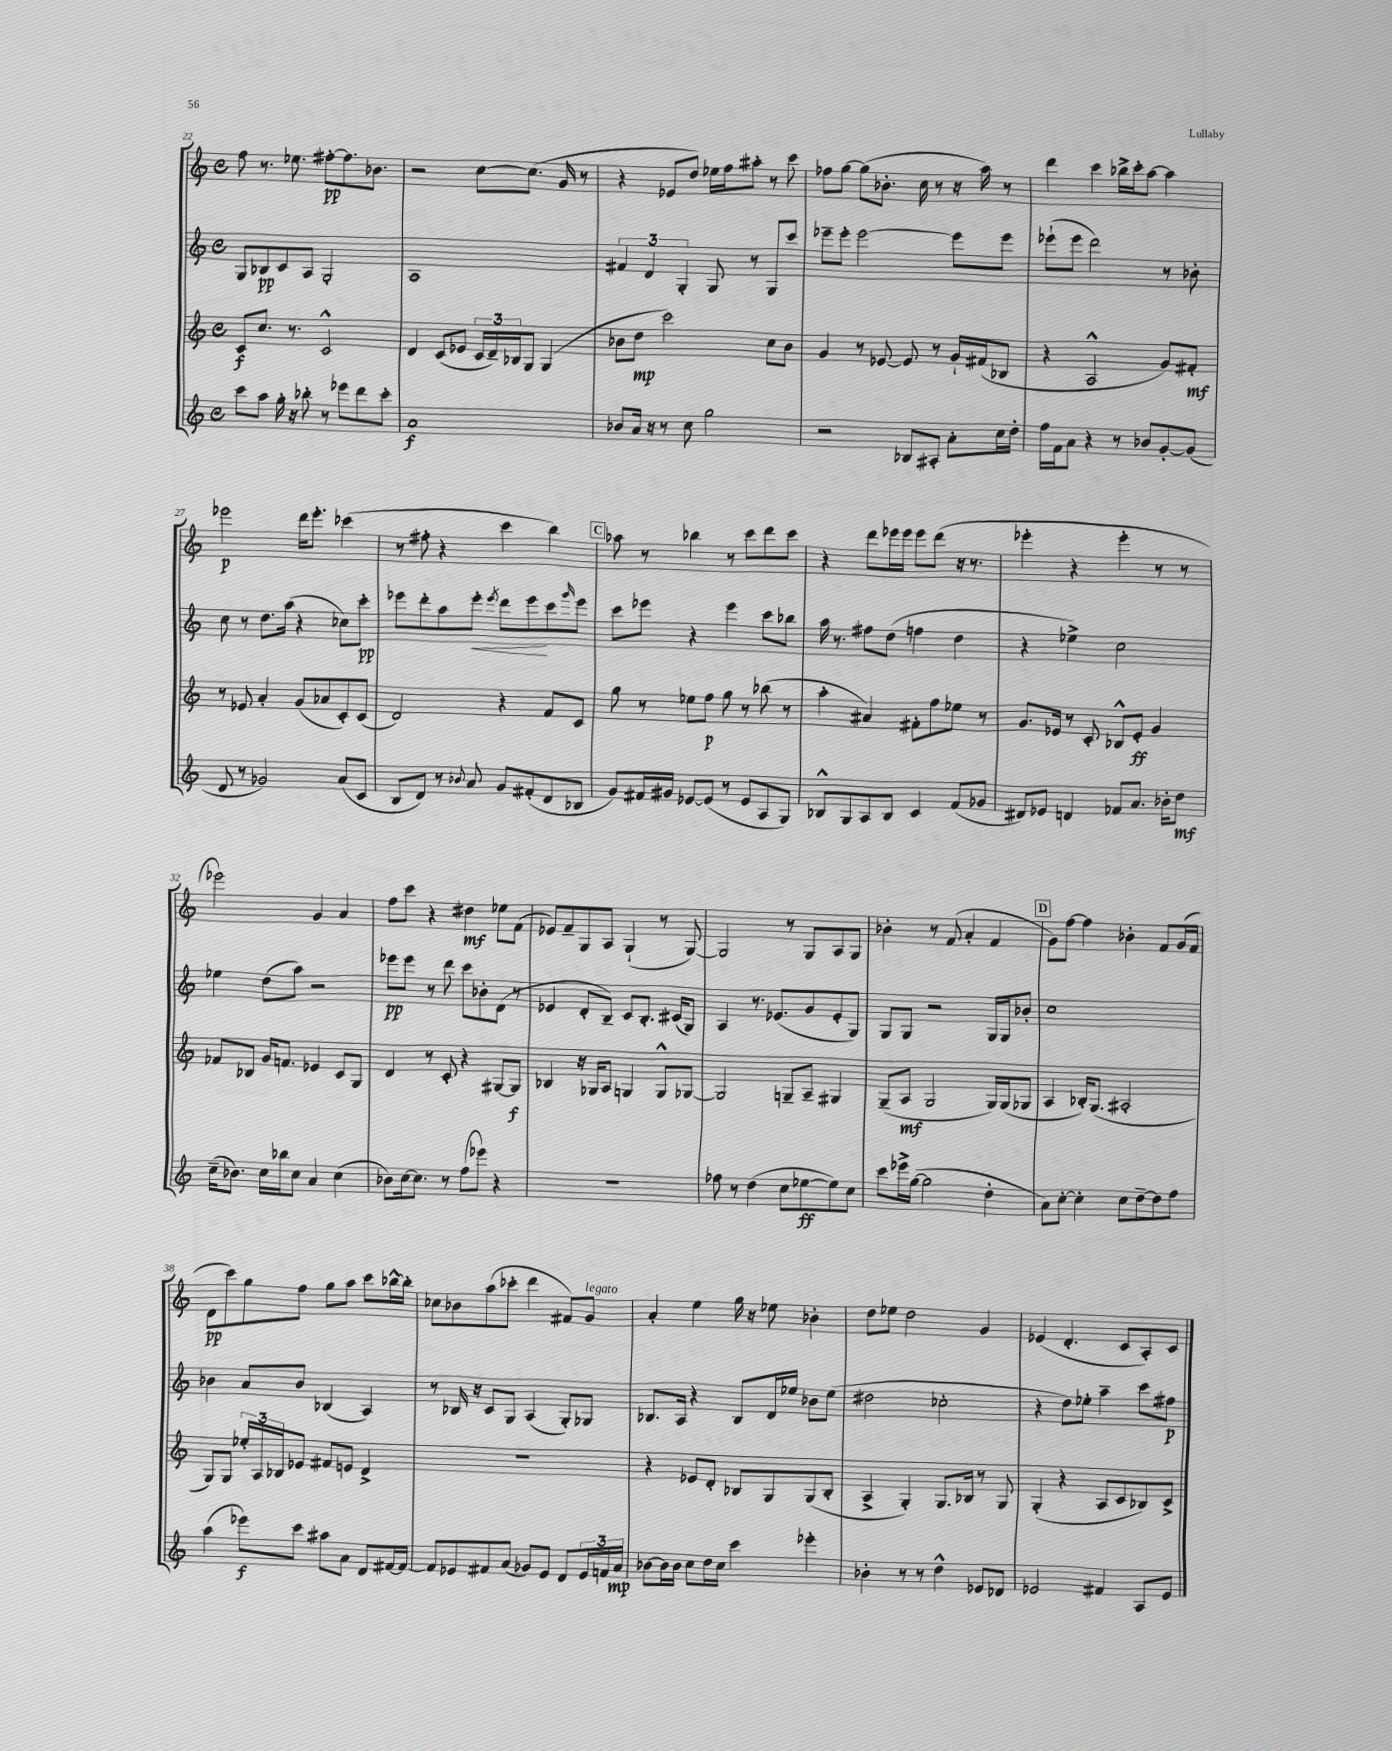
<<
\new StaffGroup <<
\new Staff = "s0" {
    \clef treble \key c \major \defaultTimeSignature \time 4/4
    f''8 r8. ees''8. fis''8~-.\pp fis''8. bes'8. |
    r2 c''8~ c''8.( g'16 r8 |
    r4 ees'8 d''8) ees''16 f''16 ais''8-. r8 c'''8 |
    fes''8 g''8~ g''8( bes'8.-. c''16 r8 r16 a''16) r8 |
    d'''4 c'''4 bes''16-> c'''16-. a''8~ a''4 |
    ees'''2\p d'''16 ees'''8.-. ces'''4( |
    r8 fis''8-. r4 c'''4 b''4) |
    \mark \markup { \box "C" } aes''8 r8 bes''4 r8 c'''8 d'''8 c'''8 |
    r4 d'''8 ees'''16 ees'''16 ees'''8 d'''8( r16 r8. |
    ees'''4-. r4 ees'''4-. r8 r8 |
    ees'''2) g'4 a'4 |
    f''8 c'''8 r4 dis''4\mf ees''8 f'8( |
    ees'8) f'8-- g8 a8 g4-!( r8 g8~) |
    g2 r8 g8 a8 g8 |
    bes'4-. r8 f'8( a'4-. f'4 |
    \mark \markup { \box "D" } g'8) f''8~ f''4 bes'4-. f'8 g'16( f'16 |
    d'8\pp c'''8) g''8 f''8 g''8 a''8 c'''8 bes''16~-^ bes''16-. |
    ces''8 bes'8 a''8( ces'''8-. d'''4 fis'8) g'8^\markup { \italic "legato" } |
    a'4-. e''4 g''16 r16 ees''8 bes'4-. |
    d''8 ees''8 d''2 g'4 |
    ees'4( d'4.-. c'8 a8-.) c'8 \bar "|." |
}
\new Staff = "s1" {
    \clef treble \key c \major \defaultTimeSignature \time 4/4
    g8 bes8\pp c'8 a8 g2-. |
    a1 |
    \tuplet 3/2 { fis'4 d'4 g4-. } g8 r8 g8 c'''8 |
    ees'''8-- ees'''8-. ees'''2~ ees'''8 ees'''8 |
    ees'''8-!( ees'''8 d'''2) r8 bes'8-. |
    c''8 r8 d''8. a''16( r4 ces''8) c'''8-.\pp |
    ees'''8 d'''8-. a''8 ees'''8-.\< \acciaccatura { ees'''8 } d'''8 ees'''8\! c'''8 \grace { g'''16 } ees'''8 |
    \mark \markup { \box "C" } c'''8 ees'''8 r4 ees'''4 c'''8 bes''8 |
    a''16 r8. fis''8 d''8( f''4 d''4 |
    r4 ees''4->) c''2 |
    ees''4 d''8( a''8) r2 |
    ees'''8\pp ees'''8 r8 d'''8 c'''8 bes'8-. d'8( r8 |
    ees'4 d'8-. b8--) c'8 b8.-. cis'16( g8) |
    a4 r8. ees'8.( g'8 ees'8-. g8) |
    g8 g8 r2 g16 g16 bes'8-. |
    \mark \markup { \box "D" } c''1 |
    bes'4 a'8 bes'8 bes4( a4) |
    r8 bes16 r16 c'8 g8 a4( g8-.) ges8 |
    bes8. a16 r4 bes8 d'16 ees''16 bes'8 ees''8( |
    dis''2 ces''2-. |
    r4 d''8) ees''8-. a''4-- c'''8 fis''8\p \bar "|." |
}
\new Staff = "s2" {
    \clef treble \key c \major \defaultTimeSignature \time 4/4
    c'8\f c''8. r8. c'2-^ |
    d'4 c'8( ees'8 \tuplet 3/2 { c'16 d'16--) bes16 } g8 g4( |
    bes'8 d''8\mp c'''2) c''8 bes'8 |
    g'4 r8 ees'8~ ees'8 r8 g'16-! fis'16( bes8 |
    r4 a2-^ g'8) fis'8-.\mf |
    r8 ees'8 a'4-. g'8( aes'8 c'8-.) c'8( |
    d'2) r4 f'8 c'8 |
    \mark \markup { \box "C" } g''8 r8 ees''8 f''8\p g''8 r8 bes''8( r8 |
    a''4-. ais'4) fis'8-. f''8 ees''8 r8 |
    g'8. ees'16 r8 c'8-. bes8-^ ees'8-.\ff g'4 |
    fes'8 bes8 g'16 f'8. ees'4 c'8 g8 |
    d'4 r8 c'8-. r4 gis8~ gis8\f |
    bes4 r16 ges16 a8 g4 g8-^ ges8~ |
    ges2 g8-- a8-- gis4 |
    g8--( a8\mf g2 g16) g16( ges8 |
    \mark \markup { \box "D" } a4 bes16-.) g8.( ais2-. |
    g8) g8 \tuplet 3/2 { ees''16-. a16 bes16 } ees'8 fis'8 e'8 d'4-> |
    R1 |
    r4 ees'8 d'8-. bes8 g8 g8( bes8-. |
    a4-> g4-.) g8. bes16 r8 g8 |
    g4-.( r4 a8 c'8 bes8) c'8-> \bar "|." |
}
\new Staff = "s3" {
    \clef treble \key c \major \defaultTimeSignature \time 4/4
    c'''8 a''8 g''16-. r16 bes''8-. r8 ees'''8 d'''8 c'''8-. |
    a'1\f |
    bes'8 a'16 r16 r8 c''8 g''2 |
    r2 bes8 ais8-. a'8-. c''16 d''16-. |
    f''16 f'16 a'8 r4 r8 bes'8 g'8~-. g'8( |
    d'8 r8 ges'2) a'8( c'8 |
    b8 d'8) r8 \appoggiatura { bes'8 } a'8 g'8 fis'8-.( d'8 bes8 |
    \mark \markup { \box "C" } g'8) fis'16 gis'16 ees'8~ ees'8( r8 ees'8 a8 g8) |
    bes8-^ g8 a8 bes8 c'4 f'8( ges'8 |
    dis'8) ees'8 d'4 fes'8 a'8. bes'16-. d''8\mf |
    c''16--( bes'8.) c''16 bes''16 c''8 a'4 c''4( |
    bes'8) c''16~ c''8. r8 f''8( ees'''8) r4 |
    R1 |
    fes''8 r8 d''4( c''8 ees''8~\ff ees''8) c''8 |
    c'''8 ees'''16-> g''16~( g''2 d''4-. |
    \mark \markup { \box "D" } a'8) c''8~-. c''4-. c''8 d''8~-- d''8 f''8 |
    a''4( ees'''8\f) c'''8 ais''8 a'8 d'8 fis'16~ fis'16~ |
    fis'8 ees'8 fis'8 a'8( ges'8) ees'8 d'8 \tuplet 3/2 { ees'16 f'16 a'16\mp } |
    bes'8~ bes'16 bes'16 c''8 d''16 c''16 c'''4 ees'''4-. |
    bes'4-. r8 r8 d''4-^ ees'8 des'8 |
    ees'2 fis'4 a8 ees'8 \bar "|." |
}
>>
>>
\layout { \context { \Score currentBarNumber = #22 } }
